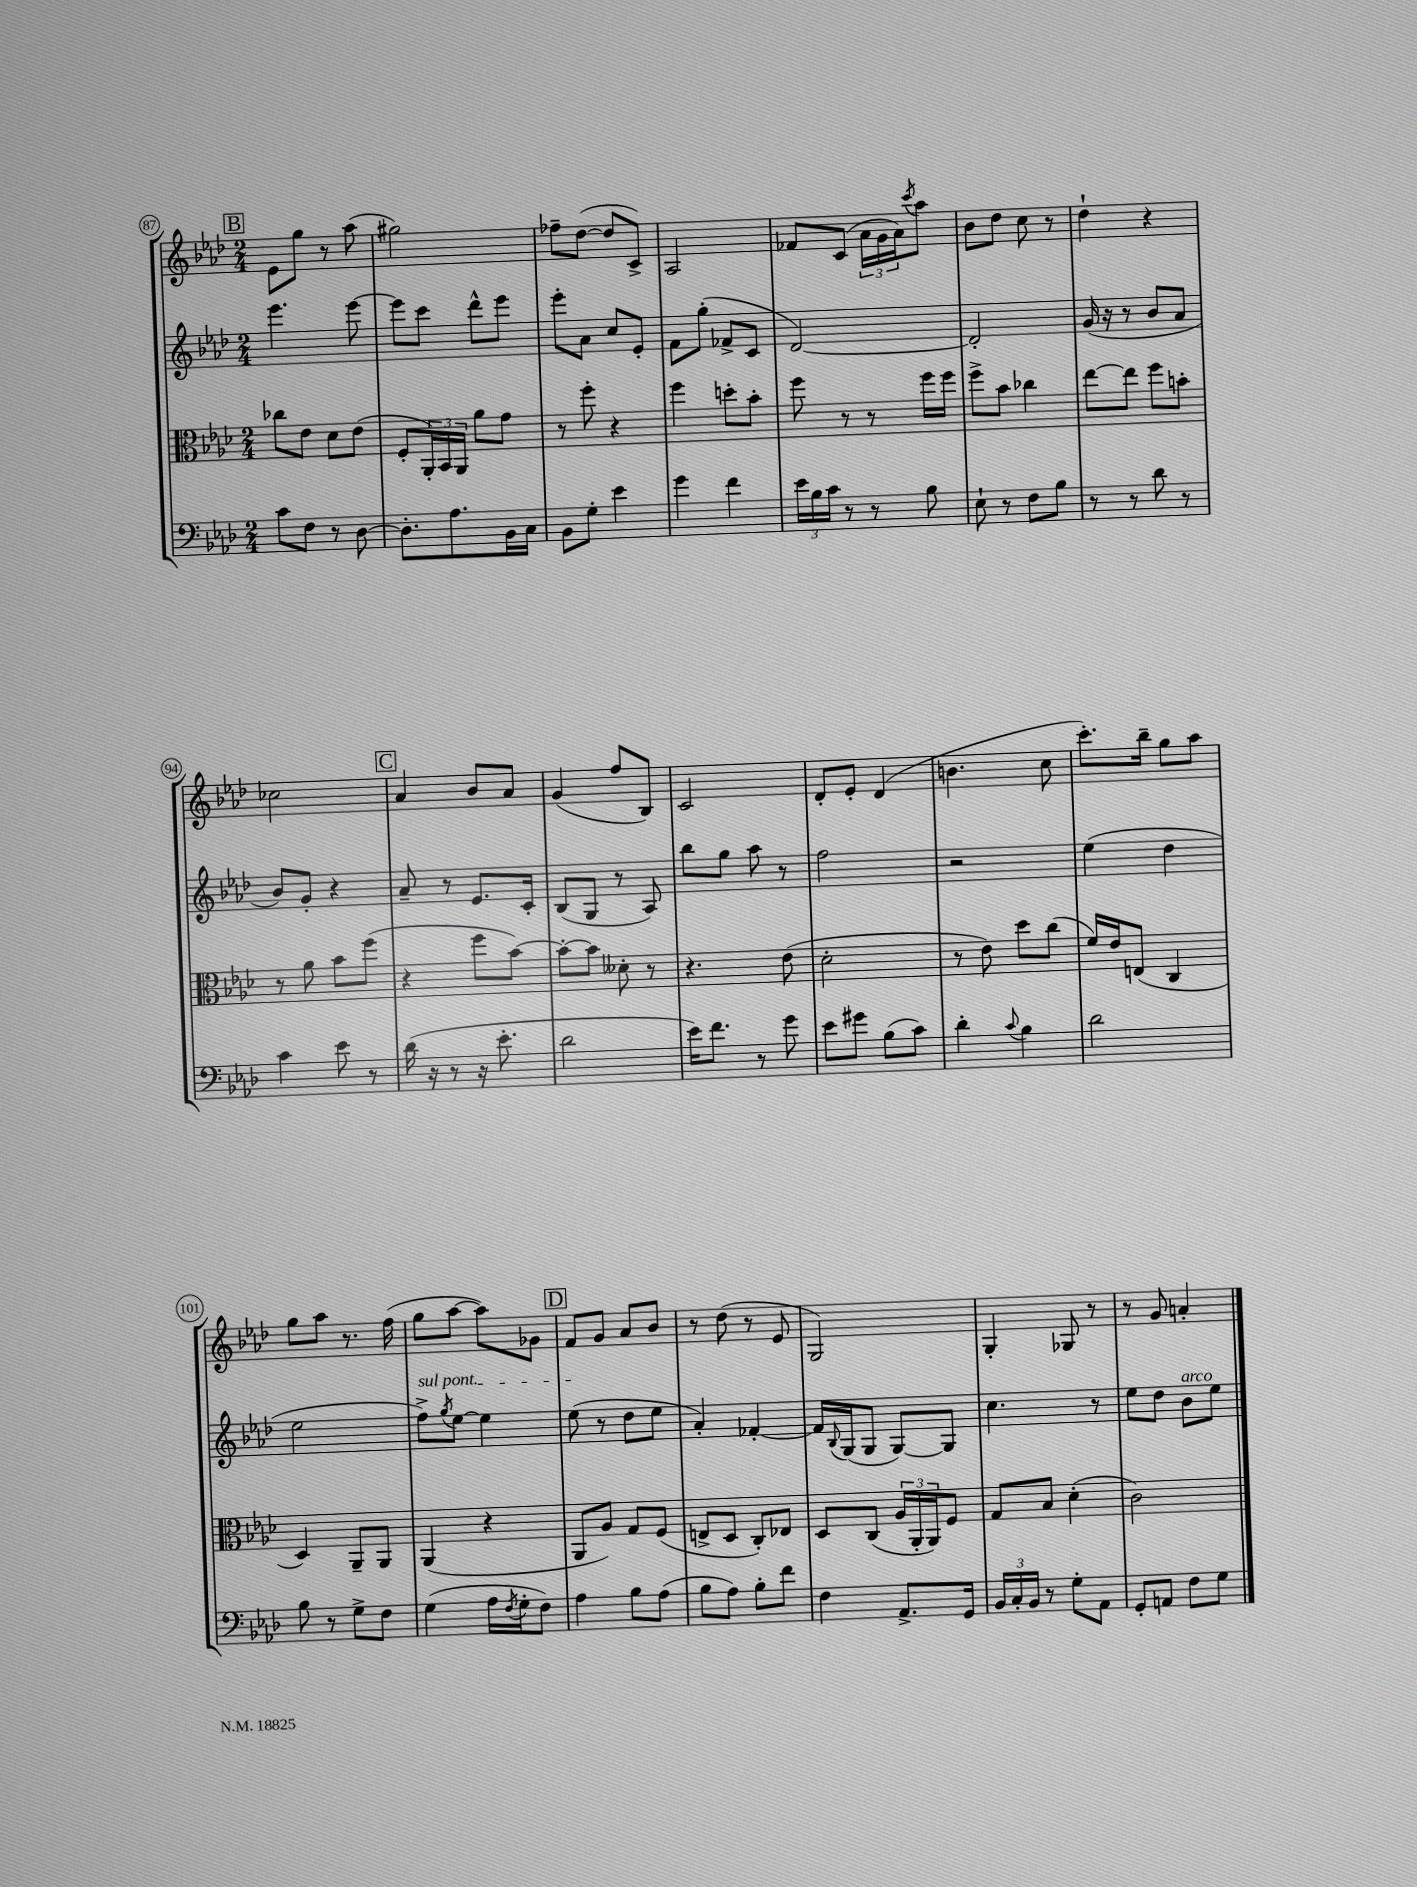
<<
\new StaffGroup <<
\new Staff = "s0" {
    \clef treble \key aes \major \numericTimeSignature \time 2/4
    \mark \markup { \box "B" } ees'8 g''8 r8 aes''8( |
    gis''2) |
    fes''8-- des''8~( des''8 c'8->) |
    aes2 |
    fes'8 c'8( \tuplet 3/2 { aes'16 g'16 aes'16) } \acciaccatura { c'''8 } aes''8 |
    bes'8 des''8 c''8 r8 |
    des''4-! r4 |
    ces''2 |
    \mark \markup { \box "C" } aes'4 bes'8 aes'8 |
    g'4( f''8 bes8) |
    c'2 |
    des'8-. ees'8-. des'4( |
    b'4. c''8 |
    c'''8.-.) bes''16-- g''8 aes''8 |
    g''8 aes''8 r8. f''16( |
    g''8 aes''8~ aes''8) ges'8 |
    \mark \markup { \box "D" } f'8 g'8 aes'8 bes'8 |
    r8 des''8( r8 ees'8 |
    g2) |
    g4-. ges8 r8 |
    r8 g'8 a'4-. \bar "|." |
}
\new Staff = "s1" {
    \clef treble \key aes \major \numericTimeSignature \time 2/4
    \mark \markup { \box "B" } ees'''4. ees'''8~ |
    ees'''8 c'''8 des'''8-^ ees'''8 |
    ees'''8-. aes'8 c''8 ees'8-. |
    f'8 g''8-.( fes'8-> c'8 |
    des'2~) |
    des'2-. |
    g'16( r16 r8 bes'8 aes'8 |
    bes'8) g'8-. r4 |
    \mark \markup { \box "C" } aes'8-- r8 ees'8. c'16-. |
    bes8( g8 r8 aes8) |
    bes''8 g''8 aes''8 r8 |
    f''2 |
    r2 |
    ees''4( des''4 |
    ees''2 |
    \once \override TextSpanner.bound-details.left.text = \markup { \italic "sul pont." } f''8->\startTextSpan) \acciaccatura { g''8 } ees''8~ ees''4 |
    \mark \markup { \box "D" } ees''8\stopTextSpan( r8 des''8 ees''8 |
    aes'4-.) fes'4~-. |
    fes'16 \appoggiatura { bes8 } g16( g8 g8~) g8 |
    c''4. r8 |
    ees''8 des''8 bes'8^\markup { \italic "arco" } ees''8 \bar "|." |
}
\new Staff = "s2" {
    \clef alto \key aes \major \numericTimeSignature \time 2/4
    \mark \markup { \box "B" } ces''8 ees'8 des'8 ees'8( |
    f8-. \tuplet 3/2 { aes,16-.) bes,16 aes,16 } aes'8 g'8 |
    r8 f''8-. r4 |
    f''4 d''8-. bes'8-. |
    f''8 r8 r8 f''16 f''16 |
    f''8-> bes'8 ces''4 |
    ees''8~ ees''8 f''8 b'8-. |
    r8 aes'8 bes'8 f''8( |
    \mark \markup { \box "C" } r4 f''8 bes'8~) |
    bes'8~-. bes'8 deses'8-. r8 |
    r4. ees'8( |
    des'2-. |
    r8 ees'8) des''8 c''8( |
    f'16) ees'16 e8( c4 |
    des4) aes,8-- aes,8 |
    aes,4( r4 |
    \mark \markup { \box "D" } aes,8 aes8) g8 f8( |
    e8-> des8 c8-.) ees8 |
    des8 c8( \tuplet 3/2 { aes16 aes,16-. aes,16) } f8 |
    g8 bes8 des'4-.( |
    c'2) \bar "|." |
}
\new Staff = "s3" {
    \clef bass \key aes \major \numericTimeSignature \time 2/4
    \mark \markup { \box "B" } c'8 f8 r8 des8~ |
    des8.-. aes8. bes,16 c16 |
    bes,8 g8-. ees'4 |
    g'4 f'4 |
    \tuplet 3/2 { ees'16 bes16 c'16 } r8 r8 bes8 |
    ees8-! r8 f8 bes8 |
    r8 r8 des'8 r8 |
    c'4 ees'8 r8 |
    \mark \markup { \box "C" } des'16( r16 r8 r16 ees'8.-. |
    des'2 |
    ees'16) f'8. r8 g'8 |
    ees'8 gis'8 bes8( c'8) |
    des'4-. \appoggiatura { c'8 } bes4 |
    des'2 |
    bes8 r8 g8-> f8 |
    g4( aes16 \acciaccatura { f8 } g16-. f8) |
    \mark \markup { \box "D" } aes4 bes8 aes8( |
    bes8 aes8) bes8-. f'8 |
    f4 aes,8.-> g,16 |
    \tuplet 3/2 { bes,16 c16-. bes,16 } r8 g8-. aes,8 |
    g,8-. a,8 f8 g8 \bar "|." |
}
>>
>>
\layout { \context { \Score currentBarNumber = #87 \override BarNumber.stencil = #(make-stencil-circler 0.1 0.3 ly:text-interface::print) } }
